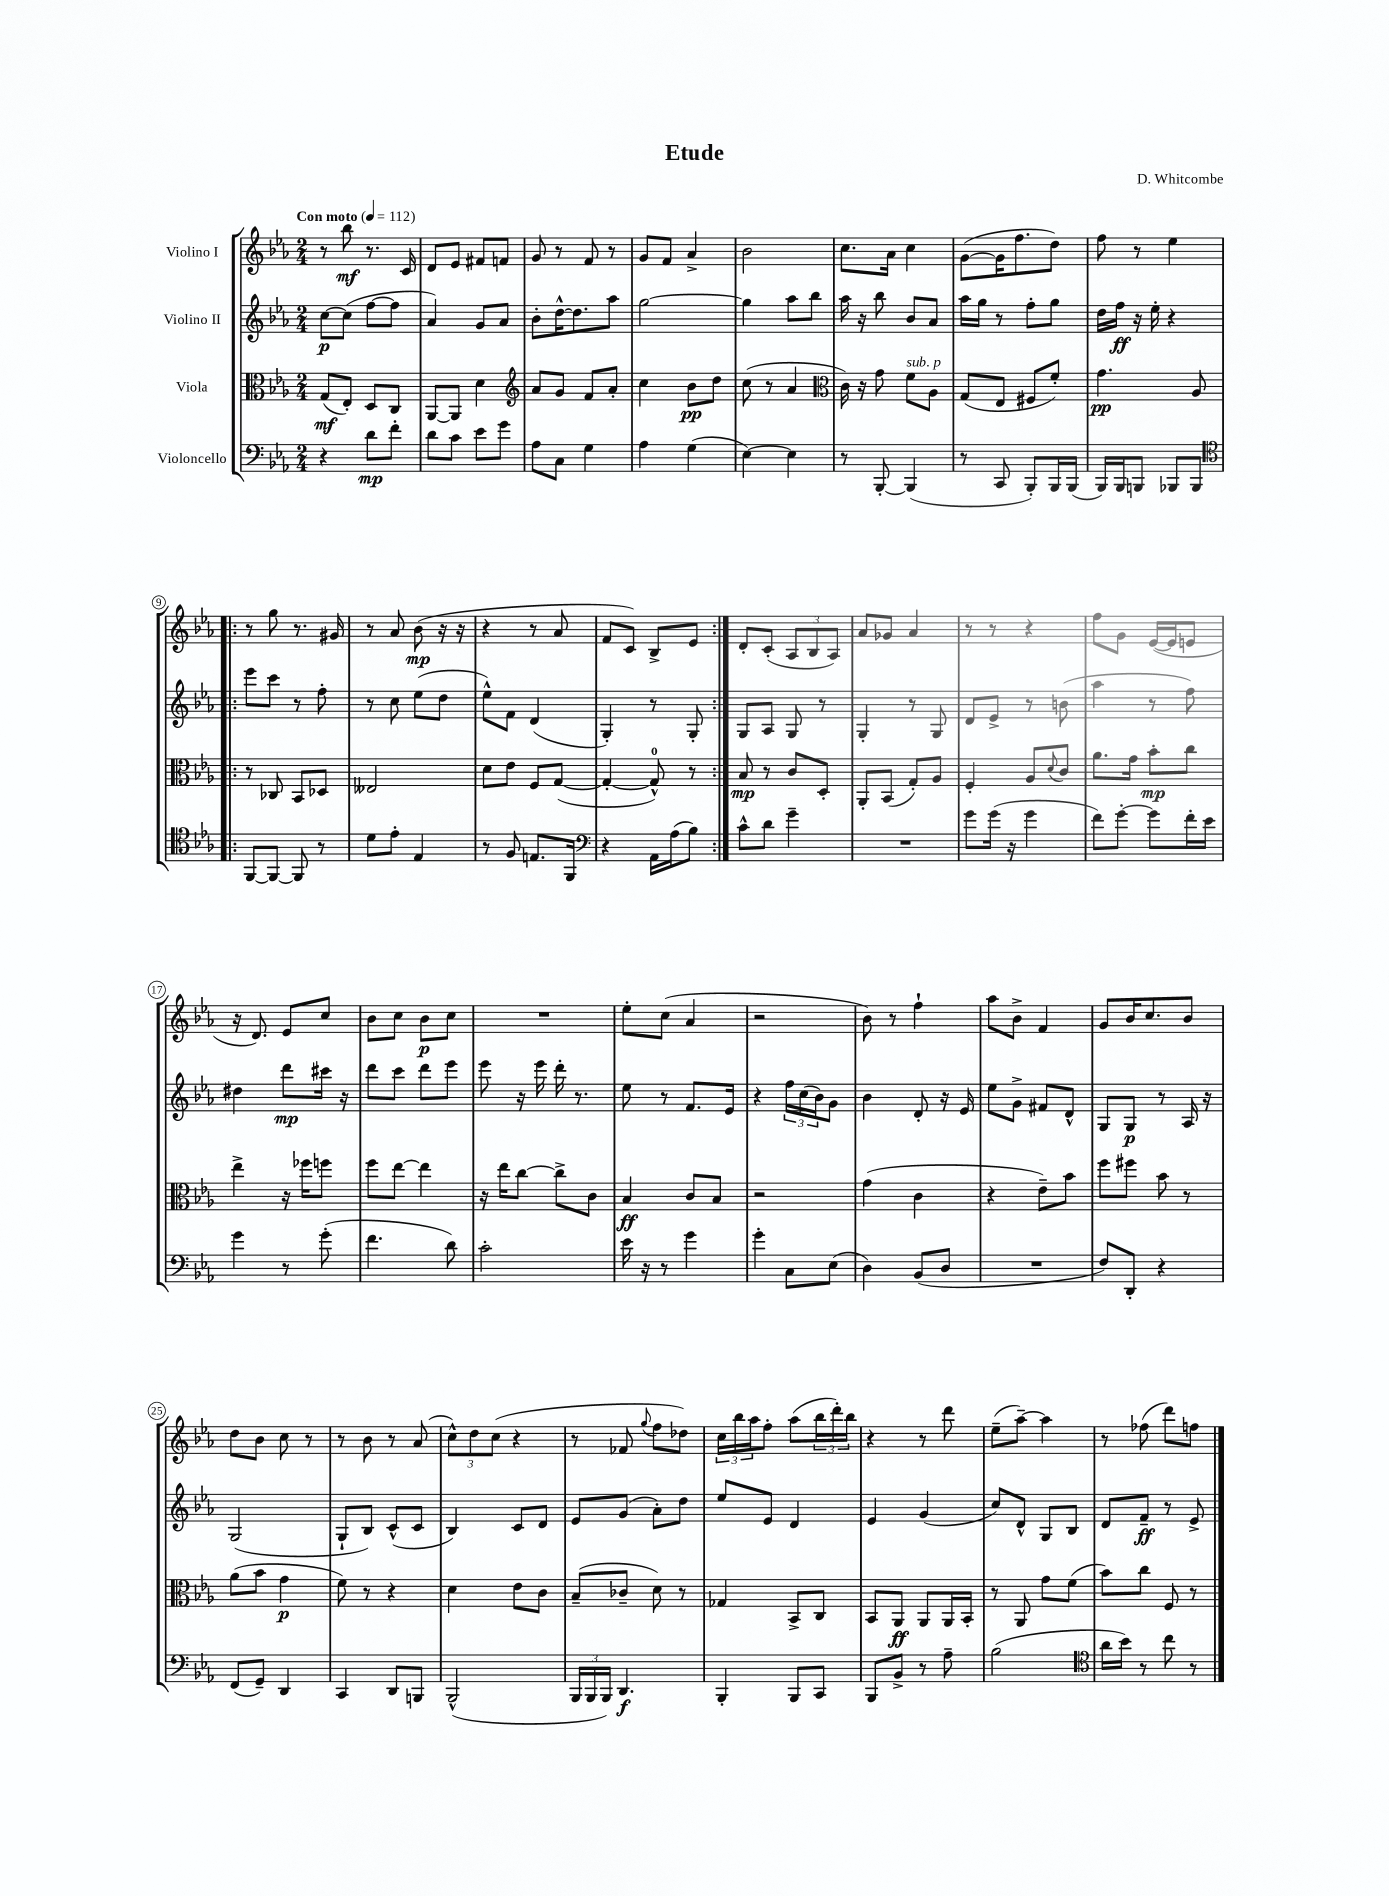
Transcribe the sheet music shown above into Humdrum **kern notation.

**kern	**kern	**kern	**kern
*staff4	*staff3	*staff2	*staff1
*clefF4	*clefC3	*clefG2	*clefG2
*k[b-e-a-]	*k[b-e-a-]	*k[b-e-a-]	*k[b-e-a-]
*M2/4	*M2/4	*M2/4	*M2/4
*MM112	*MM112	*MM112	*MM112
4r	(8G	[8cc	8r
.	8E-')	(8cc]	8bb-
8d	8D	[8ff	8.r
8f'	8C	8ff]	.
.	.	.	16c
=	=	=	=
8d	[8AA-	4a-)	8d
8c	8AA-]	.	8e-
8e-	4d	8g	8f#
8g	.	8a-	8f
=	=	=	=
*	*clefG2	*	*
8A-	8a-	8b-'	8g
8C	8g	[16dd^^	8r
.	.	8.dd]	.
4G	8f	.	8f
.	8a-'	8aa-	8r
=	=	=	=
4A-	4cc	[2gg	8g
.	.	.	8f
(4G	8b-	.	4a-^
.	8dd	.	.
=	=	=	=
[4E-)	(8cc	4gg]	2b-
.	8r	.	.
4E-]	4a-	8aa-	.
.	.	8bb-	.
=	=	=	=
*	*clefC3	*	*
8r	16c)	16aa-	8.cc
.	16r	16r	.
[8BBB-'	8g	8bb-	.
.	.	.	16a-
(4BBB-]	8f	8b-	4cc
.	8A-	8a-	.
=	=	=	=
8r	(8G	16aa-	([8g
.	.	16gg	.
8CC	8E-	8r	16g]
.	.	.	8.ff
8BBB-')	8F#	8ff'	.
16BBB-	8f')	8gg	8dd)
(16BBB-	.	.	.
=	=	=	=
16BBB-)	4.g	16dd	8ff
16BBB-	.	16ff	.
8BBB	.	16r	8r
.	.	16ee-'	.
8BBB-	.	4r	4ee-
8BBB-	8A-	.	.
=!|:	=!|:	=!|:	=!|:
*clefC4	*	*	*
[8FF	8r	8eee-	8r
8FF_	8C-	8ccc	8gg
8FF]	8BB-	8r	8.r
8r	8D-	8ff'	.
.	.	.	16g#
=	=	=	=
8d	2E--	8r	8r
8e-'	.	8cc	8a-
4E-	.	(8ee-	(8b-
.	.	8dd	16r
.	.	.	16r
=	=	=	=
8r	8d	8ee-^^)	4r
8F	8e-	8f	.
8.E	8F	(4d	8r
.	([8G	.	8a-
16FF	.	.	.
=	=	=	=
*clefF4	*	*	*
4r	4G'_	4G')	8f
.	.	.	8c)
16AA-	8G^^])	8r	8B-^
(16A-	.	.	.
8B-)	8r	8G'	8e-
=:|!	=:|!	=:|!	=:|!
8c^^	8B-	8G	8d'
8d	8r	8A-	(8c'
4g~	8c	8G	12A-
.	.	.	12B-
.	8D'	8r	.
.	.	.	12A-)
=	=	=	=
2r	8AA-'	4G'	8a-
.	(8BB-	.	8g-
.	8G')	8r	4a-
.	8A-	8G	.
=	=	=	=
8g	4F'	8d	8r
(16g	.	8e-^	8r
16r	.	.	.
4g	8A-	8r	4r
.	8qqd	.	.
.	8c	(8b	.
=	=	=	=
8f)	8.a-	4aa-	8ff
[8g'	.	.	8g
.	16g	.	.
8g]	8b-'	8r	([16e-
.	.	.	16e-]
16f'	8cc	8ff)	8e
16e-	.	.	.
=	=	=	=
4g	4ee-^	4dd#	16r
.	.	.	8.d)
8r	16r	8ddd	8e-
.	16ff-	.	.
(8g'	8ff	16ccc#	8cc
.	.	16r	.
=	=	=	=
4.f	8ff	8ddd	8b-
.	[8ee-	8ccc	8cc
.	4ee-]	8ddd	8b-
8d)	.	8eee-	8cc
=	=	=	=
2c'	16r	8eee-	2r
.	16ee-	.	.
.	[8cc	16r	.
.	.	16eee-	.
.	8cc^]	16ddd'	.
.	.	8.r	.
.	8c	.	.
=	=	=	=
16e-	4B-	8ee-	8ee-'
16r	.	.	.
8r	.	8r	(8cc
4g	8c	8.f	4a-
.	8B-	.	.
.	.	16e-	.
=	=	=	=
4g'	2r	4r	2r
8C	.	24ff	.
.	.	(24cc	.
.	.	24b-)	.
(8E-	.	8g	.
=	=	=	=
4D)	(4g	4b-	8b-)
.	.	.	8r
(8BB-	4c	8d'	4ff`
8D	.	16r	.
.	.	16e-	.
=	=	=	=
2r	4r	8ee-	8aa-
.	.	8g^	8b-^
.	8e-~)	8f#	4f
.	8b-	8d^^	.
=	=	=	=
8F)	8ff	8G	8g
8DD'	8ff#	8G	16b-
.	.	.	8.cc
4r	8b-	8r	.
.	8r	16A-	8b-
.	.	16r	.
=	=	=	=
(8FF	(8a-	(2G	8dd
8GG~)	8b-	.	8b-
4DD	4g	.	8cc
.	.	.	8r
=	=	=	=
4CC	8f)	8G`	8r
.	8r	8B-)	8b-
8DD	4r	(8c^^	8r
8BBB	.	8c	(8a-
=	=	=	=
(2BBB-^^	4d	4B-)	12cc^^)
.	.	.	12dd
.	.	.	(12cc
.	8e-	8c	4r
.	8c	8d	.
=	=	=	=
24BBB-	(8B-~	8e-	8r
24BBB-	.	.	.
24BBB-)	.	.	.
4.DD	8c-~	(8g	8f-
.	.	.	8qqgg
.	8d)	8a-')	8ff
.	8r	8dd	8dd-)
=	=	=	=
4BBB-'	4G-	8ee-	24cc
.	.	.	24bb-
.	.	.	24aa-
.	.	8e-	8ff'
8BBB-	8BB-^	4d	(8aa-
8CC	8C	.	24bb-
.	.	.	24ddd')
.	.	.	24bb-
=	=	=	=
8BBB-	8BB-	4e-	4r
8BB-^	8AA-	.	.
8r	8AA-	(4g	8r
8A-~	16AA-	.	8ddd
.	16BB-'	.	.
=	=	=	=
(2B-	8r	8cc)	(8ee-~
.	8AA-	8d^^	[8aa-~)
.	8g	8G	4aa-]
.	(8f	8B-	.
=	=	=	=
*clefC4	*	*	*
16a-	8b-)	8d	8r
16b-)	.	.	.
8r	8cc	8f~	(8ff-
8cc	8F	8r	8ddd)
8r	8r	8e-^	8ff
==	==	==	==
*-	*-	*-	*-
